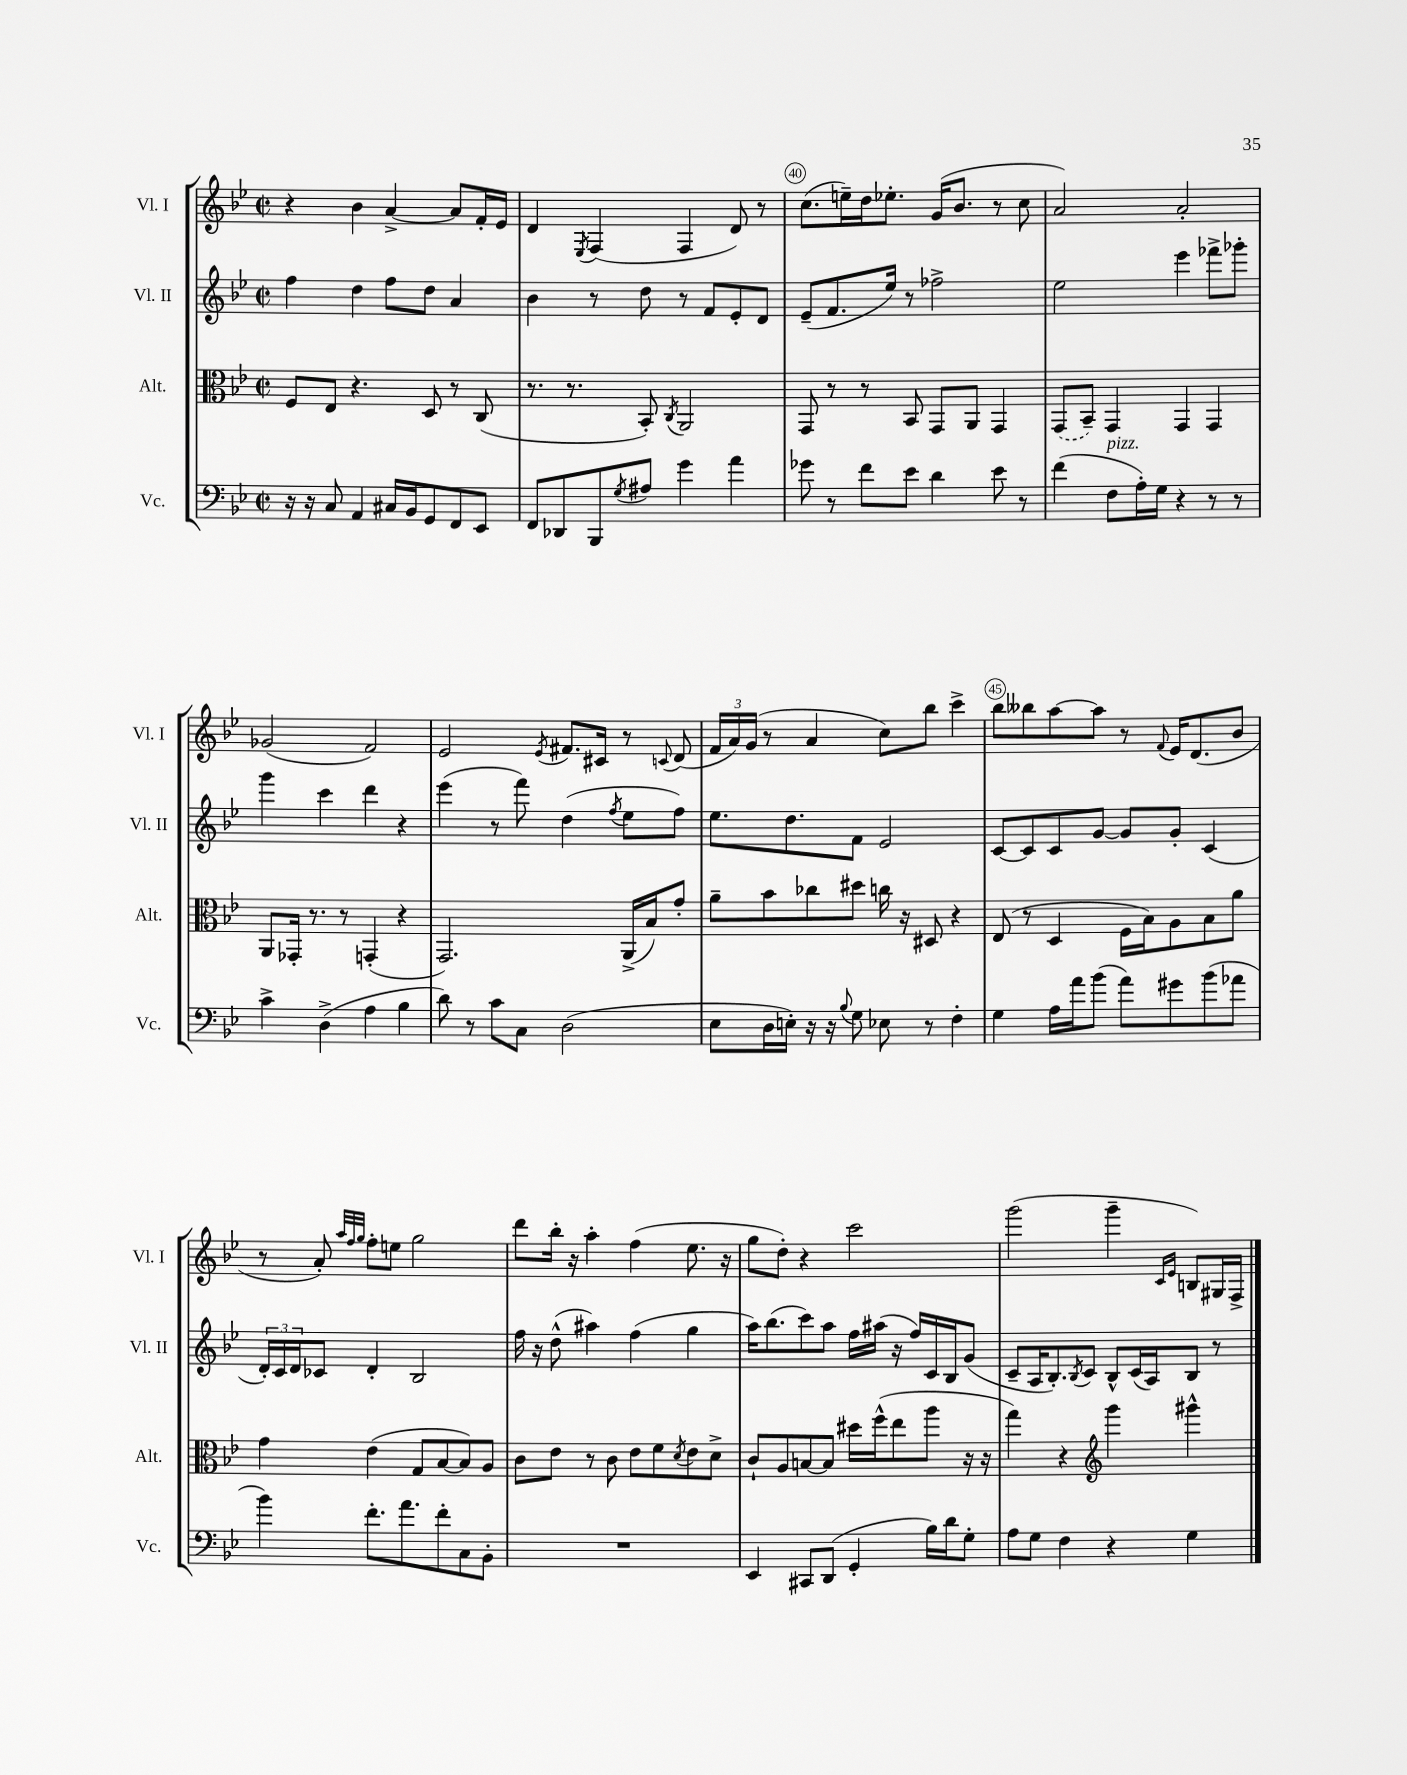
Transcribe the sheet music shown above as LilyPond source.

<<
\new StaffGroup <<
\new Staff = "s0" \with { instrumentName = "Vl. I" shortInstrumentName = "Vl. I" } {
    \clef treble \key bes \major \defaultTimeSignature \time 2/2
    r4 bes'4 a'4~-> a'8 f'16-. ees'16 |
    d'4 \acciaccatura { ees8 } f4( f4 d'8) r8 |
    c''8.( e''16--) d''16 ees''8.-. g'16( bes'8. r8 c''8 |
    a'2) a'2-. |
    ges'2( f'2) |
    ees'2 \acciaccatura { ees'8 } fis'8. cis'16 r8 \appoggiatura { c'8 } d'8( |
    \tuplet 3/2 { f'16 a'16) g'16( } r8 a'4 c''8) bes''8 c'''4-> |
    bes''8 beses''8 a''8~ a''8 r8 \appoggiatura { f'8 } ees'16 d'8.( bes'8 |
    r8 a'8-.) \grace { a''32 f''32 g''32 } f''8-. e''8 g''2 |
    d'''8 bes''16-. r16 a''4-. f''4( ees''8. r16 |
    g''8 d''8-.) r4 c'''2 |
    g'''2( g'''4-- \grace { c'16 ees'16 } b8) gis16 f16-> \bar "|." |
}
\new Staff = "s1" \with { instrumentName = "Vl. II" shortInstrumentName = "Vl. II" } {
    \clef treble \key bes \major \defaultTimeSignature \time 2/2
    f''4 d''4 f''8 d''8 a'4 |
    bes'4 r8 d''8 r8 f'8 ees'8-. d'8 |
    ees'8--( f'8. ees''16) r8 fes''2-> |
    ees''2 ees'''4 fes'''8-> ges'''8-. |
    g'''4 c'''4 d'''4 r4 |
    ees'''4( r8 f'''8) d''4( \acciaccatura { f''8 } ees''8 f''8) |
    ees''8. d''8. f'8 ees'2 |
    c'8~ c'8 c'8 g'8~ g'8 g'8-. c'4( |
    \tuplet 3/2 { d'16-.) c'16 d'16 } ces'8 d'4-. bes2 |
    f''16 r16 d''8-^( ais''4) f''4( g''4 |
    a''16) bes''8.( c'''8) a''8 f''16 ais''16( r16 f''16) c'16 bes16 g'8( |
    c'8-- a16 bes8.-.) \acciaccatura { bes8 } c'8 bes8-^ c'16( a16) bes8 r8 \bar "|." |
}
\new Staff = "s2" \with { instrumentName = "Alt." shortInstrumentName = "Alt." } {
    \clef alto \key bes \major \defaultTimeSignature \time 2/2
    f8 ees8 r4. d8 r8 c8( |
    r8. r8. bes,8-.) \acciaccatura { c8 } a,2 |
    g,8 r8 r8 bes,8 g,8 a,8 g,4 |
    \once \slurDashed g,8( bes,8--) g,4 g,4 g,4 |
    a,8 ges,16-. r8. r8 g,4-.( r4 |
    g,2.) a,16->( bes16) g'8-. |
    a'8-- bes'8 ces''8 dis''8 c''16 r16 dis8 r4 |
    ees8( r8 d4 f16 bes16) a8 bes8 a'8 |
    g'4 ees'4( g8 bes8~ bes8) a8 |
    c'8 ees'8 r8 c'8 ees'8 f'8 \acciaccatura { d'8 } ees'8 d'8-> |
    c'8-! a8 b8~ b8 dis''16 f''16-^( ees''8 a''8 r16 r16 |
    g''4) r4 \clef treble g'''4 gis'''4-^ \bar "|." |
}
\new Staff = "s3" \with { instrumentName = "Vc." shortInstrumentName = "Vc." } {
    \clef bass \key bes \major \defaultTimeSignature \time 2/2
    r16 r16 c8 a,4 cis16 bes,16 g,8 f,8 ees,8 |
    f,8 des,8 bes,,8 \acciaccatura { g8 } ais8 g'4 a'4 |
    ges'8 r8 f'8 ees'8 d'4 ees'8 r8 |
    f'4( f8^\markup { \italic "pizz." } a16-.) g16 r4 r8 r8 |
    c'4-> d4->( a4 bes4 |
    d'8) r8 c'8 c8 d2( |
    ees8 d16 e16-.) r16 r16 \appoggiatura { bes8 } g8 ees8 r8 f4-. |
    g4 a16 a'16 bes'8( a'8) gis'8 bes'8( aes'8 |
    bes'4) f'8.-. a'8. f'8-. c8 bes,8-. |
    R1 |
    ees,4 cis,8 d,8( g,4-. bes16) d'16 g8-. |
    a8 g8 f4 r4 g4 \bar "|." |
}
>>
>>
\layout { \context { \Score currentBarNumber = #38 \override BarNumber.break-visibility = ##(#f #t #t) barNumberVisibility = #(every-nth-bar-number-visible 5) \override BarNumber.stencil = #(make-stencil-circler 0.1 0.3 ly:text-interface::print) } }
